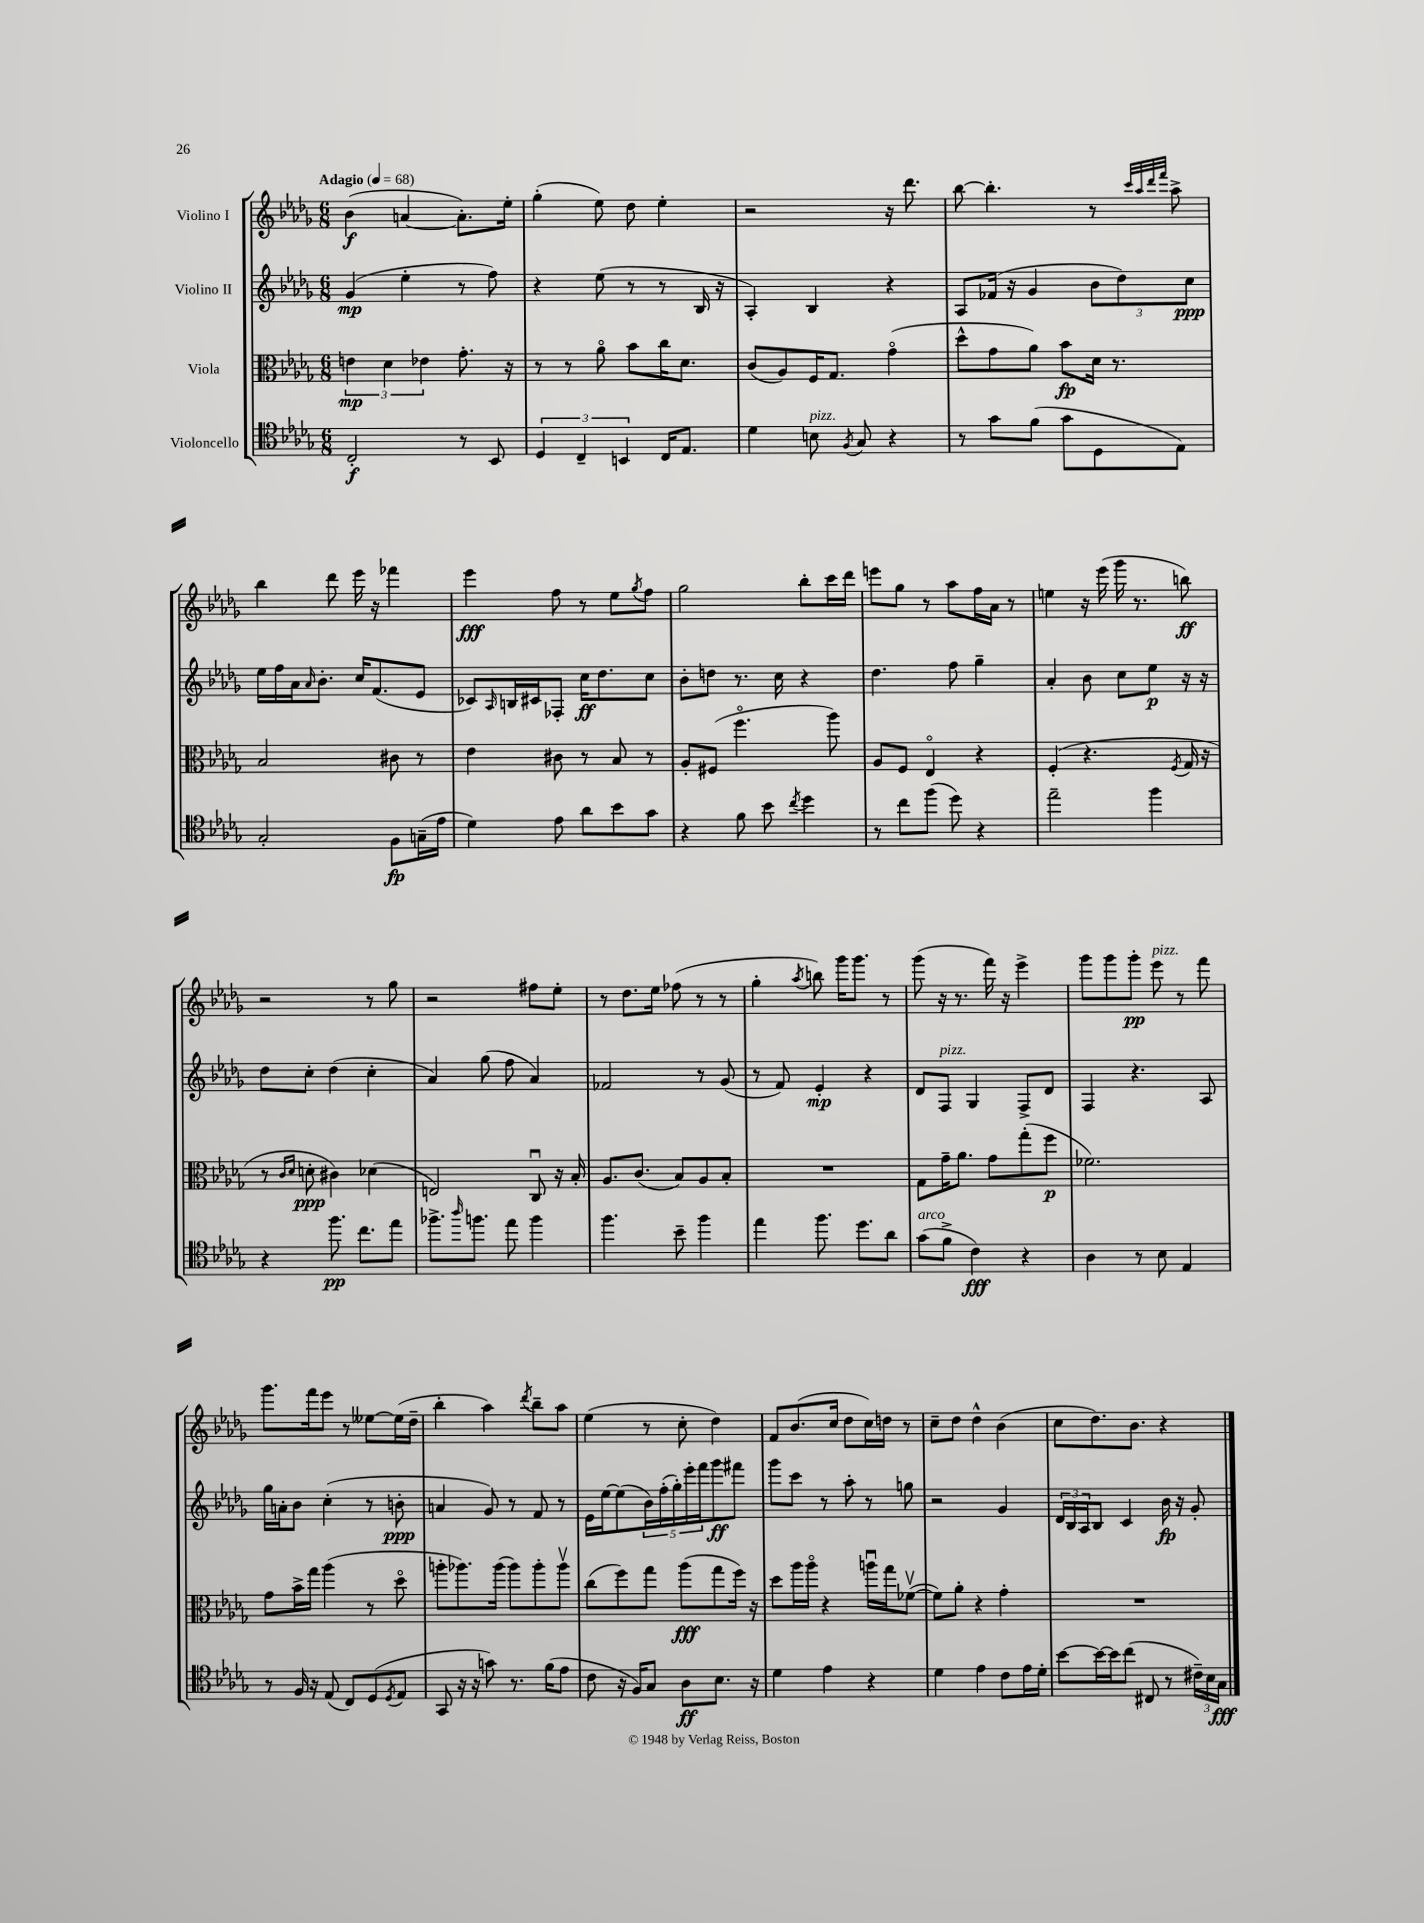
<<
\new StaffGroup <<
\new Staff = "s0" \with { instrumentName = "Violino I" } {
    \clef treble \key des \major \numericTimeSignature \time 6/8 \tempo "Adagio" 4 = 68
    bes'4\f( a'4~ a'8.-.) ees''16-. |
    ges''4-.( ees''8) des''8 ees''4-. |
    r2 r16 des'''8. |
    bes''8~ bes''4.-. r8 \grace { c'''32 aes''32 des'''32 f'''32 } aes''8-> |
    bes''4 des'''8 ees'''16 r16 fes'''4 |
    ees'''4\fff f''8 r8 ees''8 \acciaccatura { ges''8 } f''8 |
    ges''2 bes''8-. c'''16 des'''16 |
    e'''8 ges''8 r8 aes''8 f''16 aes'16 r8 |
    e''4 r16 ees'''16( ges'''16 r8. b''8\ff) |
    r2 r8 ges''8 |
    r2 fis''8 ees''8-. |
    r8 des''8. ees''16 fes''8( r8 r8 |
    ges''4-. \acciaccatura { aes''8 } b''8) ges'''16 ges'''8. r8 |
    ges'''8( r16 r8. f'''16) r16 ees'''4-> |
    ges'''8 ges'''8 ges'''8-.\pp ees'''8^\markup { \italic "pizz." } r8 f'''8 |
    ges'''8. f'''16 ees'''8 r8 eeses''8~ eeses''16( des''16-- |
    bes''4-. aes''4) \acciaccatura { des'''8 } bes''8-- aes''8 |
    ees''4( r8 c''8-. des''4) |
    f'8 bes'8.( c''16 des''8 c''16) d''16 r8 |
    c''8-- des''8 des''4-^ bes'4( |
    c''8 des''8.) bes'8. r4 \bar "|." |
}
\new Staff = "s1" \with { instrumentName = "Violino II" } {
    \clef treble \key des \major \numericTimeSignature \time 6/8
    ges'4\mp( ees''4-. r8 f''8) |
    r4 ees''8( r8 r8 bes16 r16 |
    aes4-.) bes4 r4 |
    aes8 fes'16( r16 ges'4 \tuplet 3/2 { bes'8 des''8) c''8\ppp } |
    ees''16 f''16 aes'16 \grace { aes'16 } bes'8.-. c''16 f'8.( ees'8 |
    ces'8) \grace { aes16 } b16 cis'16 fes8-. c''16\ff des''8. c''8 |
    bes'8-. d''8 r8. c''16 r4 |
    des''4. f''8 ges''4-- |
    aes'4-. bes'8 c''8 ees''8\p r16 r16 |
    des''8 c''8-. des''4( c''4-. |
    aes'4) ges''8( f''8 aes'4) |
    fes'2 r8 ges'8( |
    r8 f'8) ees'4-.\mp r4 |
    des'8 f8^\markup { \italic "pizz." } ges4 f8-> des'8 |
    f4 r4. aes8 |
    ges''16 a'16-. bes'8 c''4-.( r8 b'8-.\ppp |
    a'4 ges'8) r8 f'8 r8 |
    ees'16 ees''16~ ees''8( \tuplet 5/4 { bes'16) f''16-.( ges''16-.) ees'''16-. f'''16 } ges'''8\ff fis'''8 |
    ges'''8 c'''8 r8 aes''8-. r8 g''8 |
    r2 ges'4 |
    \tuplet 3/2 { des'16 bes16 aes16 } bes8 c'4 bes'16\fp r16 ges'8-. \bar "|." |
}
\new Staff = "s2" \with { instrumentName = "Viola" } {
    \clef alto \key des \major \numericTimeSignature \time 6/8
    \tuplet 3/2 { e'4\mp des'4 ees'4 } ges'8.-. r16 |
    r8 r8 aes'8\flageolet bes'8 c''16 des'8. |
    c'8( aes8) f16 ges8. ges'4\flageolet( |
    des''8-^ ges'8 aes'8) bes'8\fp des'16 r8. |
    bes2 cis'8 r8 |
    ees'4 cis'8 r8 bes8 r8 |
    aes8-. fis8( f''4.\flageolet aes''8) |
    aes8 f8 ees4\flageolet r4 |
    f4-.( r4. \acciaccatura { f8 } ges16 r16 |
    r8 \grace { c'16 des'16 } d'8-.\ppp cis'4) des'4( |
    e2) c8\downbow r16 bes16-. |
    aes8. c'8.( bes8) aes8 bes8-. |
    R2. |
    ges8 ges'16-- aes'8. ges'8 ges''8-.( f''8\p |
    fes'2.) |
    ges'8 bes'16-> ges''16 aes''4( r8 des''8\flageolet |
    a''8-. aes''8.) aes''16( aes''8) aes''8-. aes''8\upbow |
    c''8( f''8) ges''8 aes''8\fff( ges''8 f''16) r16 |
    des''8 aes''16 aes''16\flageolet r4 a''16\downbow ges''16 fes'8~\upbow( |
    fes'8) aes'8-. r4 ges'4-. |
    R2. \bar "|." |
}
\new Staff = "s3" \with { instrumentName = "Violoncello" } {
    \clef tenor \key des \major \numericTimeSignature \time 6/8
    c2-.\f r8 bes,8 |
    \tuplet 3/2 { des4 c4-- b,4 } c16 ees8. |
    des'4 b8^\markup { \italic "pizz." } \acciaccatura { f8 } ges8 r4 |
    r8 ges'8 f'8( ges'8 des8 ees8) |
    ges2-. f8\fp g16--( ees'16 |
    des'4) ees'8 aes'8 bes'8 ges'8 |
    r4 f'8 bes'8 \acciaccatura { c''8 } des''4 |
    r8 c''8 f''8( des''8) r4 |
    ees''2-- f''4 |
    r4 f''8.\pp c''8. ees''8 |
    fes''8.-> \grace { aes''16 } f''8. ees''8 f''4 |
    f''4. bes'8-- f''4 |
    ees''4 f''8. des''8. aes'8 |
    ges'8^\markup { \italic "arco" }( f'8-> c'4\fff) r4 |
    aes4 r8 bes8 ees4 |
    r8 f16 r16 ees8( c8) des8( \acciaccatura { des8 } ees8 |
    ges,8 r16 r16 g'8) r8. f'16( ees'8 |
    c'8 r16 f16) ges8 aes8\ff bes8. r16 |
    des'4 ees'4 r4 |
    des'4 ees'4 c'8 ees'16 des'16-. |
    bes'8~ bes'16~ bes'16 c''8( cis8 r8 \tuplet 3/2 { cis'16--) bes16 ges16\fff } \bar "|." |
}
>>
>>
\layout { \context { \Score \remove "Bar_number_engraver" } }
